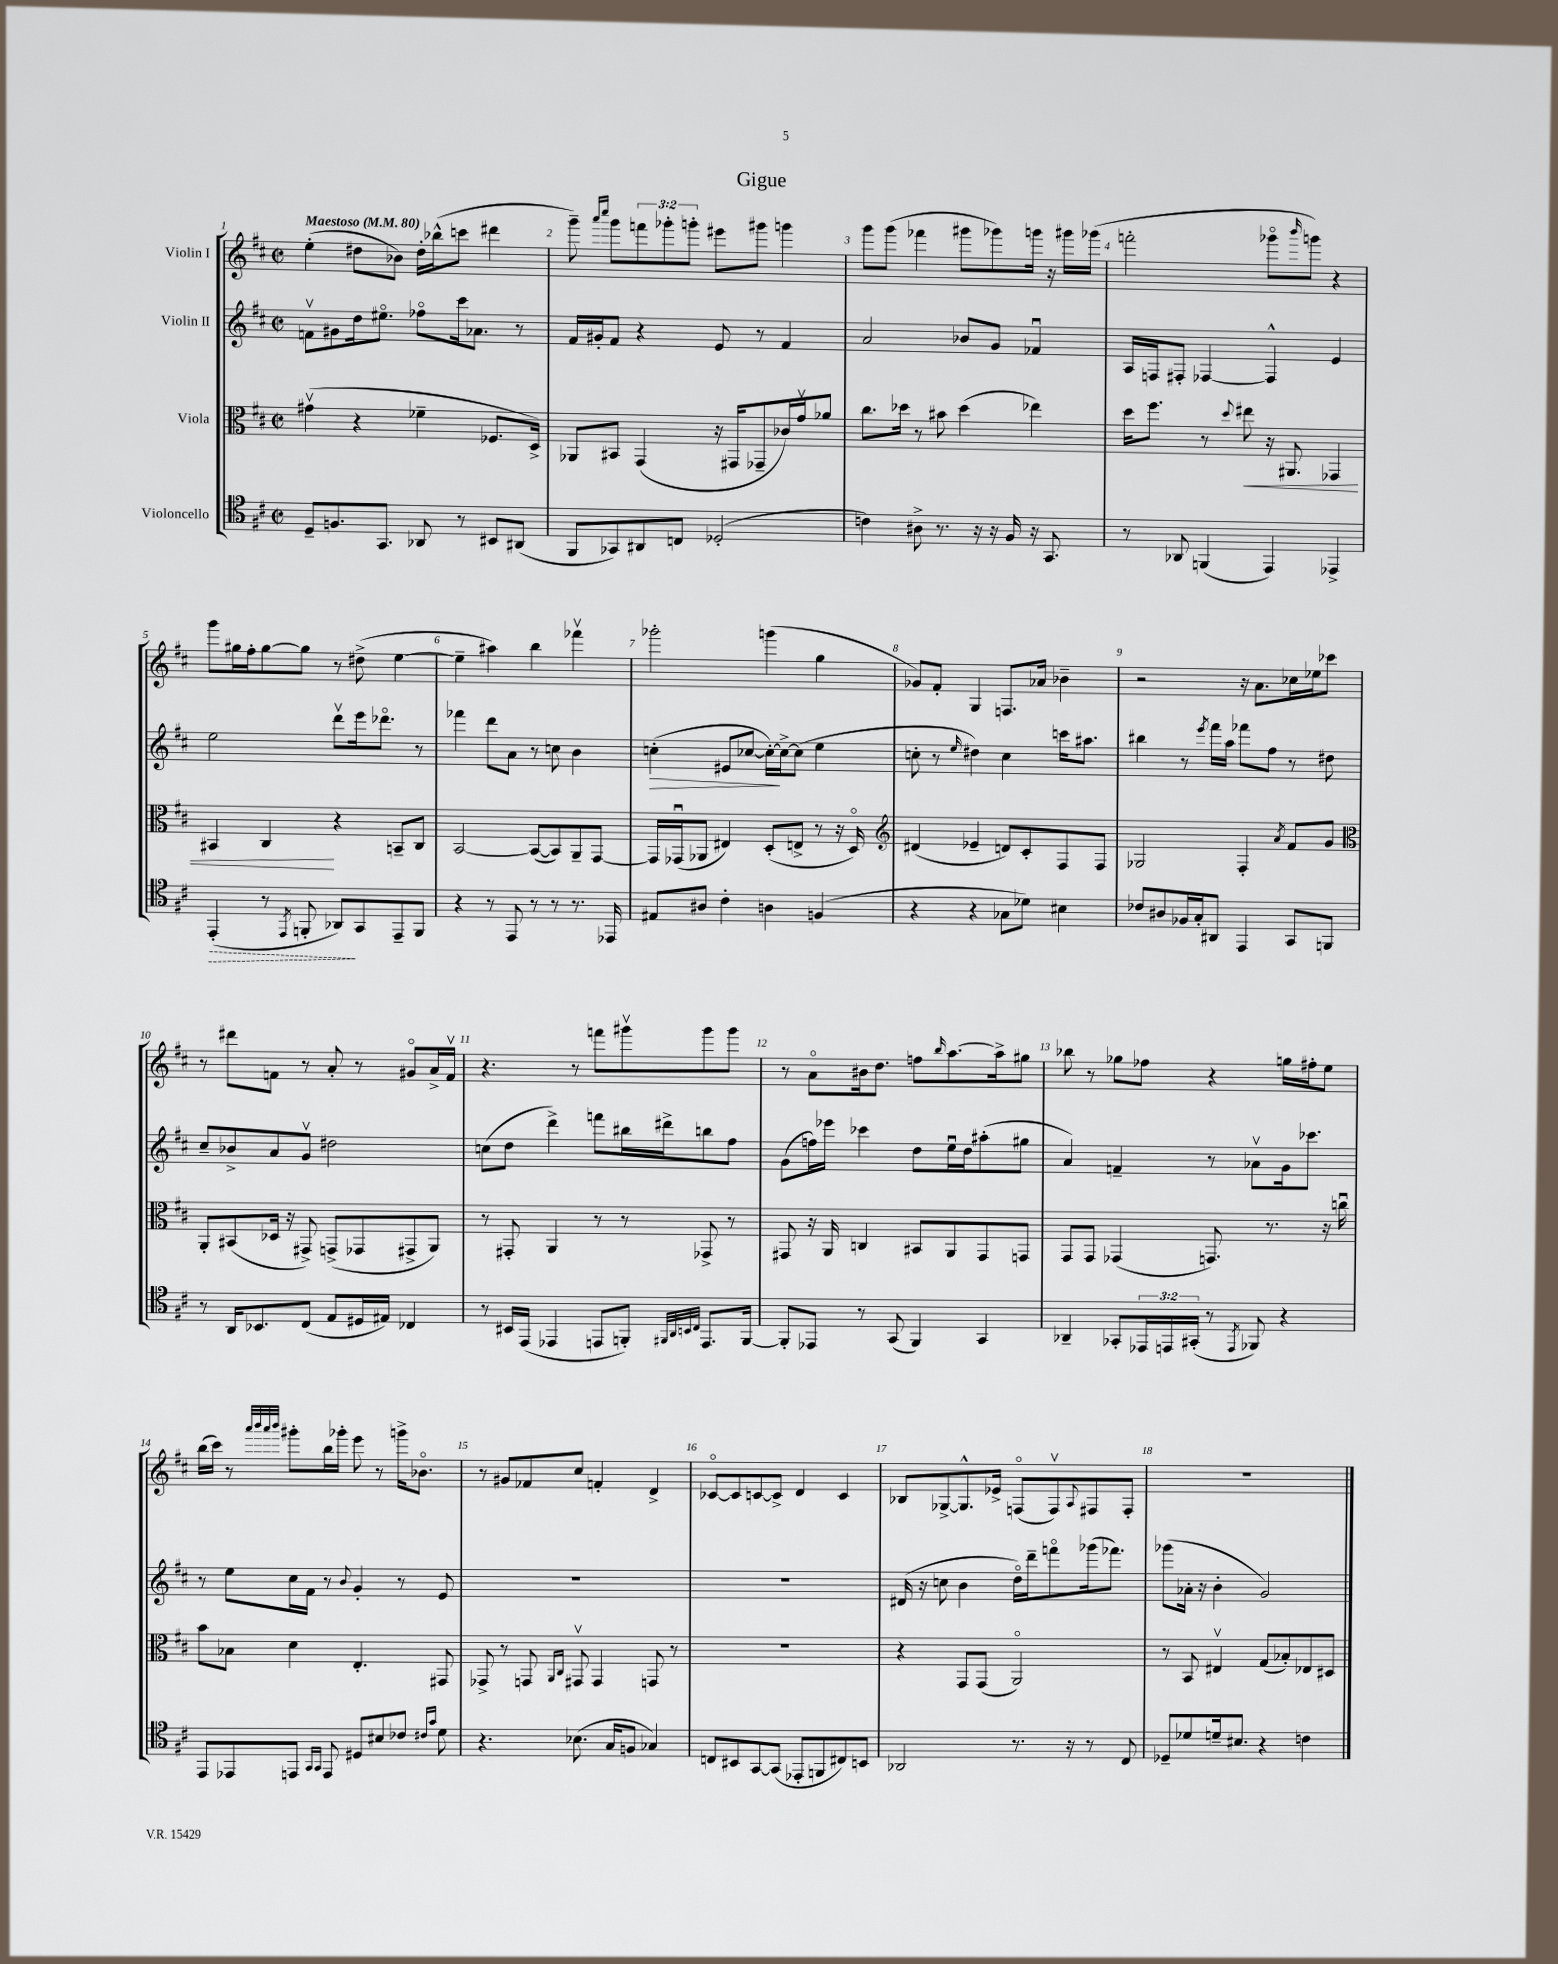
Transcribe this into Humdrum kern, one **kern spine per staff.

**kern	**kern	**kern	**kern
*staff4	*staff3	*staff2	*staff1
*clefC4	*clefC3	*clefG2	*clefG2
*k[f#c#]	*k[f#c#]	*k[f#c#]	*k[f#c#]
*M2/2	*M2/2	*M2/2	*M2/2
*met(c|)	*met(c|)	*met(c|)	*met(c|)
*MM80	*MM80	*MM80	*MM80
8D~	(4g#v	8fv	(4ee'
8.F	.	8g#	.
.	4r	16dd	8dd#
8.GG	.	8.ee#o	.
.	.	.	8b-)
8AA-	4f-~	8ff-o	16dd#'
.	.	.	(16bb-^^
8r	.	16ccc#	8ccc
.	.	8.a-	.
8BB#	8.F-	.	4ddd#
(8AA#	.	8r	.
.	16D^)	.	.
=	=	=	=
8FF#	8AA-	16f#	8ggg~)
.	.	16g#'	.
.	.	.	16qqaaa
.	.	.	16qqcccc#
8GG-)	8BB#	8f#	8ggg
8AA#	(4GG	4r	12fff
.	.	.	12ggg-'
8C	.	.	.
.	.	.	12ggg'
(2D-'	16r	8e	8eee#
.	16GG#	.	.
.	8GG-~	8r	8ggg#
.	16c-)	4f#	4ggg
.	16gv	.	.
.	8a-	.	.
=	=	=	=
4c)	8.cc#	2a	8ggg
.	.	.	(8ggg
.	16dd-	.	.
8A#^	8r	.	4fff-
8.r	8b#	.	.
.	(4dd-	8b-	8ggg#
16r	.	.	.
16r	.	8g	8ggg-)
16F#	.	.	.
16r	4ee-)	4f-u	16ggg
8.GG	.	.	16r
.	.	.	16ggg#
.	.	.	(16ggg-
=	=	=	=
8r	16dd	16A	2fff'
.	8.ff#	16F	.
8AA-	.	8F#'	.
(4FF	8r	[4F-	.
.	8qqdd	.	.
.	8ee#	.	.
4EE)	16r	4F-^^]	8ggg-o
.	8.AA#	.	.
.	.	.	16qqbbb
.	.	.	8ggg)
4EE-^	4GG-	4e	4r
=	=	=	=
(4EE'	4BB#	2ee	8ggg
.	.	.	16gg#
.	.	.	16ff#'
8r	4C#	.	[8gg#
8qEE	.	.	.
8FF'	.	.	8gg#]
8AA-)	4r	8dddv	8r
8GG	.	16eee	(8dd#^
.	.	8.ddd-o	.
8EE~	8BB~	.	[4ee
8FF	8C#	8r	.
=	=	=	=
4r	[2BB	4fff-	4ee~]
8r	.	8ddd	4aa#)
8EE	.	8a	.
8r	(8BB_	8r	4bb
8r	8BB])	8cc	.
8.r	8AA~	4b	4fff-v
.	[8GG	.	.
16EE-	.	.	.
=	=	=	=
8E#	16GG]	(4cc'	2ggg-'
.	(16GG-u	.	.
8A#	8AA-	.	.
4c#'	4E#)	8e#	.
.	.	[8cc-	.
4A	(8D'	16cc-'_)	(4ggg
.	.	16cc-^_	.
.	8E^	(8cc-]	.
(4F	8r	4ee	4gg
.	16r	.	.
.	16Do)	.	.
=	=	=	=
*	*clefG2	*	*
4r	(4d#	8cc'	8g-)
.	.	8r	8f#'
.	.	16qqee	.
4r	4e-~	4dd#)	4G
8G-	8d)	4cc	8.F
8d-)	8c#'	.	.
.	.	.	16a-
4B#	8F#	16ccc	4b-~
.	.	8.aa#	.
.	8F#	.	.
=	=	=	=
8c-	2G-	4bb#	2r
8A#	.	.	.
16F-	.	8r	.
16G'	.	.	.
.	.	8qeee	.
8AA#	.	16fff#	.
.	.	16aa	.
4EE	4F#'	8fff-	16r
.	.	.	8.a
.	.	8ff#	.
.	8qa	.	.
8GG	8f#	8r	16cc-
.	.	.	16ee-
8FF	8g	8dd#	8ccc-
=	=	=	=
*	*clefC3	*	*
8r	8AA'	8cc#~	8r
16AA	(8BB#	8b-^	8ddd#
8.BB-	.	.	.
.	16D-	8a	8f
.	16r	.	.
(8C#	8GG#^)	8gv	8r
8E	(8GG^	2dd#	8a'
16D#	8GG-	.	8r
16E#)	.	.	.
4C-	8GG#^	.	8g#o
.	8AA)	.	16a^
.	.	.	16fv
=	=	=	=
8r	8r	(8cc	4.r
16BB#	8GG#'	8dd	.
(16EE	.	.	.
4EE-	4AA	4ddd^)	.
.	.	.	8r
8EE	8r	8fff	8fff
8FF')	8r	16bb#	8ggg#v
.	.	16ddd#^	.
32qqFF#	.	.	.
32qqAA	.	.	.
32qqBB	.	.	.
32qqC#	.	.	.
8.EE	8GG-^	8bb	8ggg#
.	8r	8ff#	8ggg#
[16FF#	.	.	.
=	=	=	=
8FF#']	8GG#	(8g	8r
8EE-	16r	16ff)	8ao
.	16AA	16eee-	.
8r	4C	4ccc-	16b#
.	.	.	8.dd
(8GG	.	.	.
4FF#)	8BB#	8dd	8ff
.	.	.	16qqbb
.	8AA	16eeu	[8.aa
.	.	16dd	.
4GG	8GG#	(8aa#'	.
.	.	.	16aa^]
.	8GG	8gg#	8gg#
=	=	=	=
4AA-~	8GG	4a)	8bb-
.	8GG	.	8r
8GG-'	(4GG-	4f~	8gg-
24EE-	.	.	8ff-
24EE	.	.	.
(24GG#'	.	.	.
8r	8.GG)	8r	4r
8qEE	.	.	.
8FF-)	.	8a-v	.
.	8.r	.	.
4r	.	16g	16gg
.	.	8.ccc-	16ff#'
.	16r	.	8ee
.	16ccu	.	.
=	=	=	=
8EE	8b	8r	(16bb
.	.	.	16ccc#)
8EE-	8B-	8ee	8r
.	.	.	32qqaaa
.	.	.	32qqbbb
.	.	.	32qqaaa
.	.	.	32qqbbb
8EE	4d	16cc#	8ggg#'
.	.	16f#	.
16qqGG	.	.	.
16qqGG	.	.	.
8EE	.	8r	16bb
.	.	.	16ggg-'
.	.	8qqb	.
8D#	4.E'	4g'	8eee
8B#	.	.	8r
8c-	.	8r	16ggg^
.	.	.	8.b-o
16qqc#	.	.	.
16qqg	.	.	.
8d	8GG#	8e	.
=	=	=	=
4.r	8GG-^	1r	8r
.	8r	.	8g#
.	8GG	.	8f-
.	16qqAA	.	.
.	16qqC#	.	.
(8.B-	8GG#v	.	8cc#
.	4GG#	.	4f'
16G	.	.	.
8F	.	.	.
4G-)	8GG	.	4d^
.	8r	.	.
=	=	=	=
8C	1r	1r	[8c-o
8BB#	.	.	8c-]
[8GG	.	.	[8c
(8GG]	.	.	8c^]
8EE-'	.	.	4d
8FF	.	.	.
8C#)	.	.	4c
8BB	.	.	.
=	=	=	=
2AA-	4r	(16d#	8B-
.	.	16r	.
.	.	8cc	[8G-^
.	8GG	4b	8.G-^^]
.	(8GG	.	.
.	.	.	16e-^
8.r	2AAo)	16ddo)	(8Fo
.	.	16ddd~	.
.	.	8fffo	8Fv)
16r	.	.	.
.	.	.	8qqA
8r	.	(16ggg-	8F#
.	.	8.fff-)	.
8C#	.	.	8F#'
=	=	=	=
8D-~	8r	(8ggg-	1r
8d-	8BB	16a-'	.
.	.	16r	.
16d~	4E#v	4b'	.
8.B#	.	.	.
4r	(8G	2g)	.
.	8B-')	.	.
4c	8E-	.	.
.	8D#	.	.
==	==	==	==
*-	*-	*-	*-
